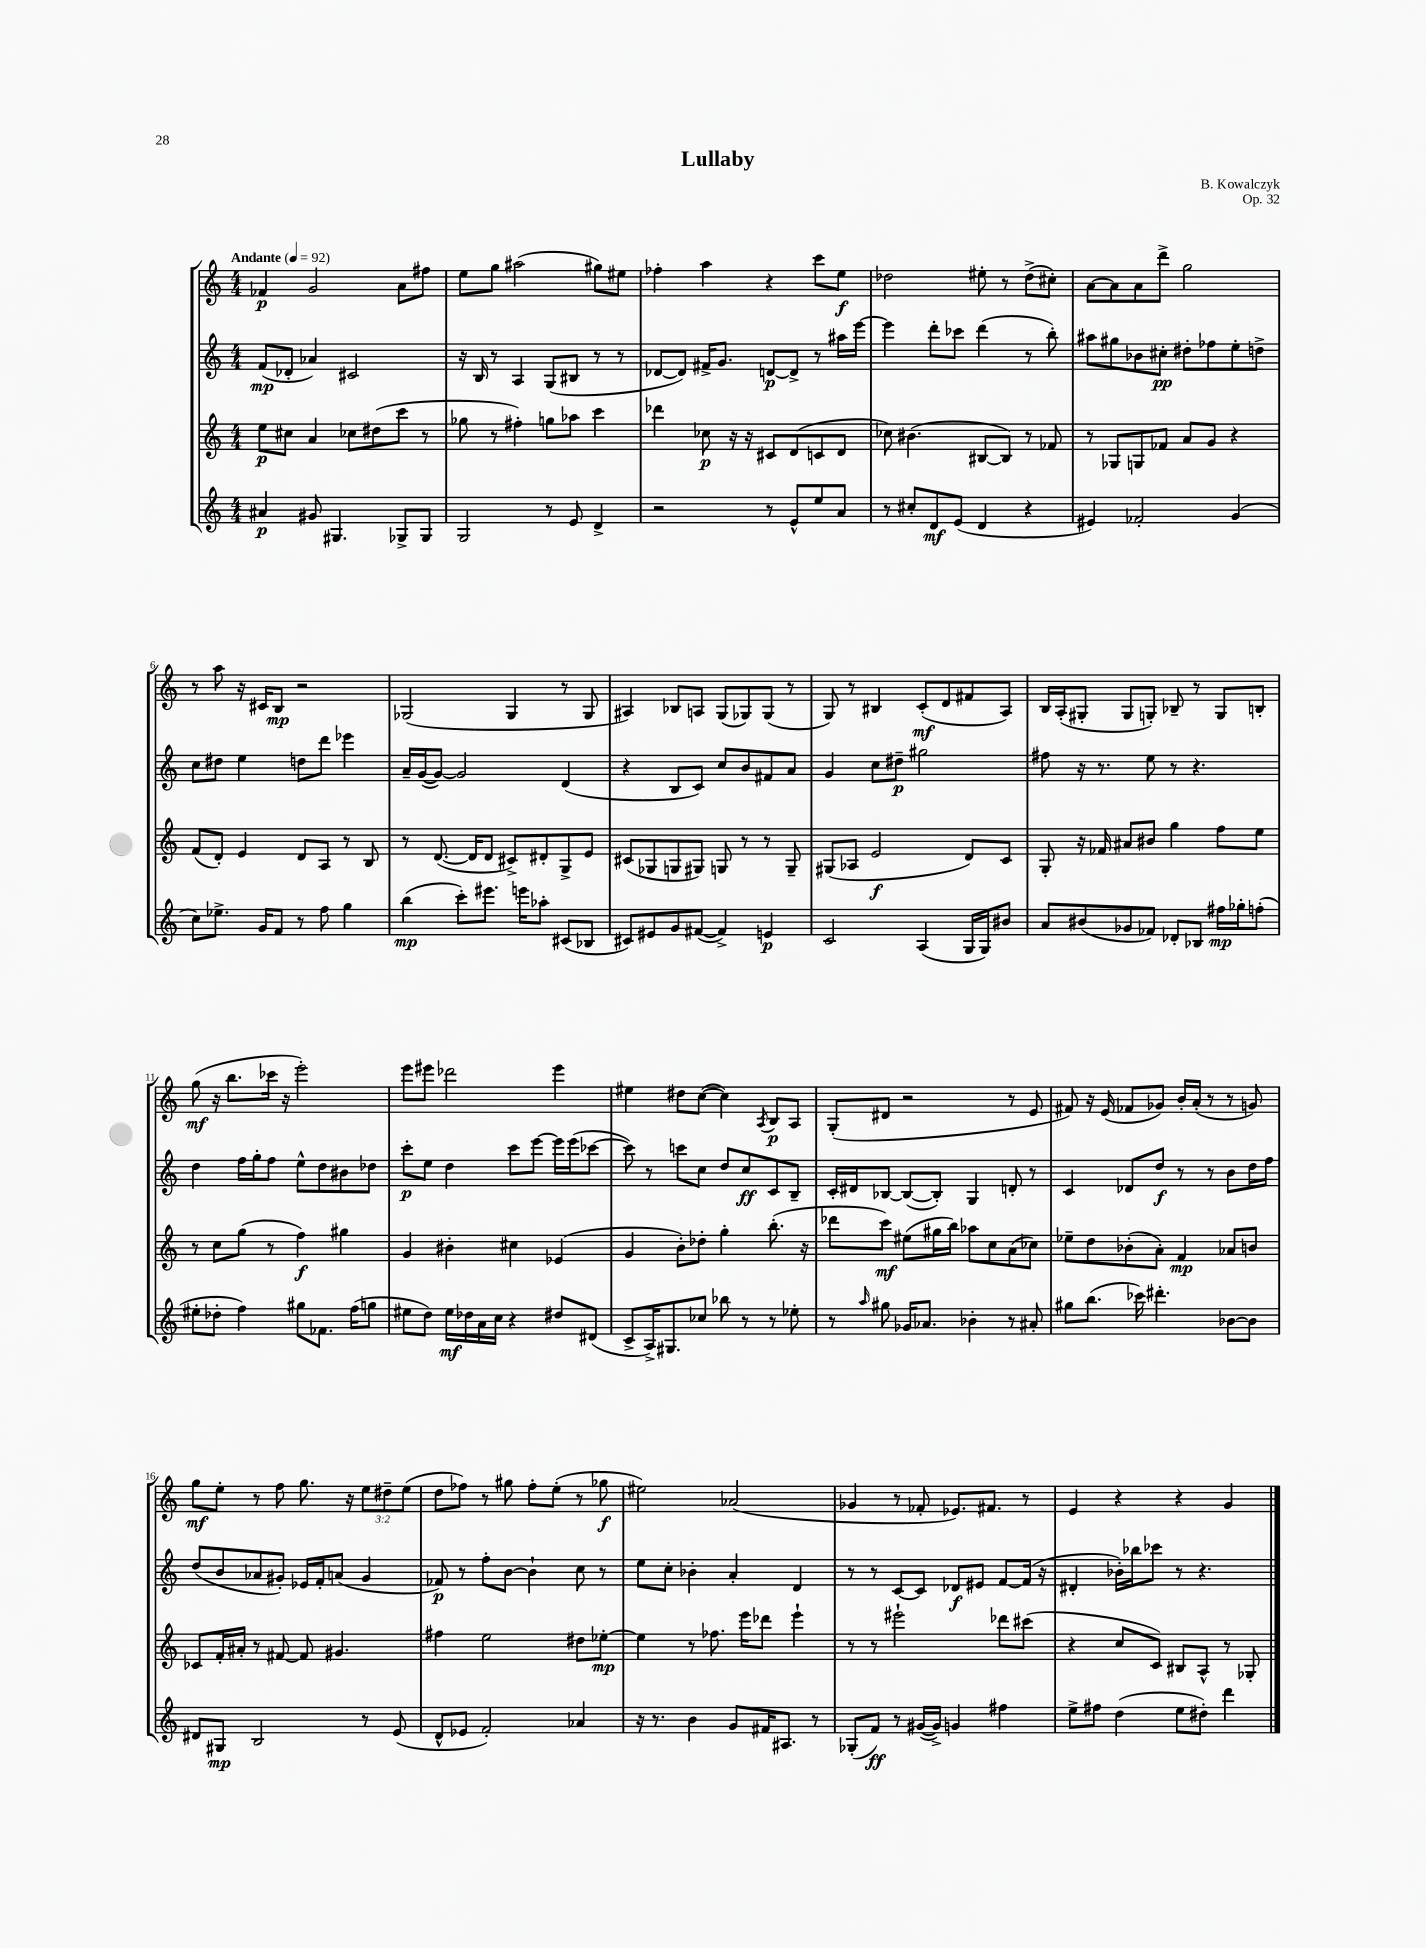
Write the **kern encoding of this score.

**kern	**kern	**kern	**kern
*staff4	*staff3	*staff2	*staff1
*clefG2	*clefG2	*clefG2	*clefG2
*k[]	*k[]	*k[]	*k[]
*M4/4	*M4/4	*M4/4	*M4/4
*MM92	*MM92	*MM92	*MM92
4a#	8ee	(8f	4f-
.	8cc#	8d-'	.
8g#	4a	4a-)	2g
4.G#	.	.	.
.	8cc-	2c#	.
.	(8dd#	.	.
8G-^	8ccc	.	8a
8G-	8r	.	8ff#
=	=	=	=
2G	8gg-	16r	8ee
.	.	16B	.
.	8r	8r	8gg
.	4ff#')	4A	(2aa#
8r	8gg	(8G	.
8e	8aa-	8B#	.
4d^	4ccc	8r	8gg#)
.	.	8r	8ee#
=	=	=	=
2r	4ddd-	[8d-	4ff-'
.	.	8d-])	.
.	8cc-	16f#^	4aa
.	.	8.g	.
.	16r	.	.
.	16r	.	.
8r	8c#	[8d	4r
8e^^	(8d	8d^]	.
8ee	8c	8r	8ccc
8a	8d	16aa#	8ee
.	.	[16eee	.
=	=	=	=
8r	8cc-)	4eee]	2dd-
8cc#'	(4.b#	.	.
8d	.	8ddd'	.
(8e	.	8ccc-	.
4d	[8B#	(4ddd	8ee#'
.	8B#])	.	8r
4r	8r	8r	(8dd-^
.	8f-	8bb')	8cc#')
=	=	=	=
4e#)	8r	8aa#	[8a
.	8G-	8gg#	8a]
2f-'	8G	8b-	8a
.	8f-	8cc#'	8ddd^
.	8a	8dd#'	2gg
.	8g	8ff-	.
(4g	4r	8ee'	.
.	.	8dd^	.
=	=	=	=
8cc)	(8f	8cc	8r
8.ee-^	8d')	8dd#	8aa
.	4e	4ee	16r
16g	.	.	16c#
8f	.	.	8B
8r	8d	8dd	2r
8ff	8A	8ddd	.
4gg	8r	4eee-	.
.	8B	.	.
=	=	=	=
(4bb	8r	16a~	(2G-
.	.	([16g	.
.	([8.d	8g_)	.
8ccc')	.	2g]	.
.	16d]	.	.
8.eee#	8d	.	.
.	8c#^)	.	4G-
16eee	.	.	.
8aa-'	8d#'	.	.
(8c#	8G^	(4d	8r
8B-	8e	.	8G-
=	=	=	=
8c#)	(8c#	4r	4A#)
8e#	8G-	.	.
8g	8G	8B	8B-
([8f#	8G#)	8c)	8A
4f#^])	8G	8cc	(8G
.	8r	8b	8G-)
4e	8r	8f#	(8G-
.	8G~	8a	8r
=	=	=	=
2c	(8G#	4g	8G)
.	8A-	.	8r
.	2e	8cc	4B#
.	.	8dd#~	.
(4A	.	2gg#	(8c'
.	.	.	8d
16G	8d)	.	8f#
16G)	.	.	.
8b#	8c	.	8A)
=	=	=	=
8a	8G'	8ff#	16B
.	.	.	(16A'
(8b#	16r	16r	8G#'
.	16f-	8.r	.
8g-	8a#	.	8G#
8f-)	8b#	8ee	8G')
8d-'	4gg	8r	8B-~
8B-	.	4.r	8r
16ff#	8ff	.	8G
16gg-'	.	.	.
(8ff'	8ee	.	8B'
=	=	=	=
8ee#'	8r	4dd	(8gg
8dd-'	8cc	.	16r
.	.	.	8.bb
4ff)	(8gg	16ff	.
.	.	16gg'	.
.	8r	8ff	16ccc-
.	.	.	16r
8gg#	4ff)	8ee^^	2eee')
8.f-	.	8dd	.
.	4gg#	8b#	.
(16ff	.	.	.
8gg	.	8dd-	.
=	=	=	=
8ee#	4g	8ccc'	8eee
8dd)	.	8ee	8eee#
16ee#	4b#'	4dd	2ddd-
16dd-	.	.	.
16a	.	.	.
16cc	.	.	.
4r	4cc#	8ccc	.
.	.	[8eee	.
8dd#	(4e-	16eee]	4eee#
.	.	(16eee	.
(8d#	.	[8ccc-	.
=	=	=	=
8c^	4g	8ccc-])	4ee#
16A^)	.	8r	.
8.G#	.	.	.
.	8b')	8ccc	8dd#
8cc-	8dd-'	8cc	([8cc
8bb-	4gg'	8dd	4cc])
8r	.	8cc	.
.	.	.	8qA
8r	(8.bb'	8c	8B
8ee-'	.	8B~	8A
.	16r	.	.
=	=	=	=
8r	8ddd-	16c'	(8G'
.	.	16d#	.
16qqaa	.	.	.
8gg#	8ccc)	[8B-	8d#
16g-	(8ee#	(8B-_	2r
8.a-	.	.	.
.	16gg#	8B-'])	.
.	16bb)	.	.
4b-'	8aa-	4G	.
.	8cc	.	.
8r	(8a	8d'	8r
8a#'	8cc-)	8r	8e
=	=	=	=
8gg#	8ee-~	4c	8f#)
(8.bb	8dd	.	16r
.	.	.	(16e
.	(8b-'	8d-	8f-
16ccc-)	.	.	.
4.ddd#'	8a')	8dd	8g-)
.	4f	8r	16b'
.	.	.	(16a'
.	.	8r	8r
[8b-	8a-	8b	8r
8b-]	8b	16dd	8g)
.	.	16ff	.
=	=	=	=
8d#	8c-	(8dd	8gg
8G#	16f'	8b	8ee'
.	16a#'	.	.
2B	8r	8a-	8r
.	[8f#	8g#')	8ff
.	8f#]	16e-	8.gg
.	.	16f'	.
.	4.g#	(8a	.
.	.	.	16r
8r	.	4g#	12ee
.	.	.	12dd#~
(8e	.	.	.
.	.	.	(12ee
=	=	=	=
8d^^	4ff#	8f-)	8dd
8e-	.	8r	8ff-)
2f')	2ee	8ff'	8r
.	.	[8b	8gg#
.	.	4b`]	8ff-'
.	.	.	(8ee'
4a-	8dd#	8cc	8r
.	[8ee-'	8r	8gg-
=	=	=	=
16r	4ee-]	8ee	2ee#)
8.r	.	.	.
.	.	8cc'	.
4b	8r	4b-'	.
.	8.ff-	.	.
8g	.	4a'	(2a-
.	16eee	.	.
16f#	8ddd-	.	.
8.A#	.	.	.
.	4eee`	4d	.
8r	.	.	.
=	=	=	=
(8G-'	8r	8r	4g-
8f)	8r	8r	.
8r	2eee#`	[8c	8r
([16g#	.	8c]	8f-'
16g#^])	.	.	.
4g	.	8d-	8.e-)
.	.	8e#	.
.	.	.	8.f#
4ff#	8ddd-	[8f	.
.	(8ccc#	(16f]	8r
.	.	16r	.
=	=	=	=
8ee^	4r	4d#'	4e
8ff#	.	.	.
(4dd	8cc	16b-')	4r
.	.	16bb-	.
.	8c)	8ccc-	.
8ee	8B#	8r	4r
8dd#')	8A^^	4.r	.
4ddd	8r	.	4g
.	8G-'	.	.
==	==	==	==
*-	*-	*-	*-
